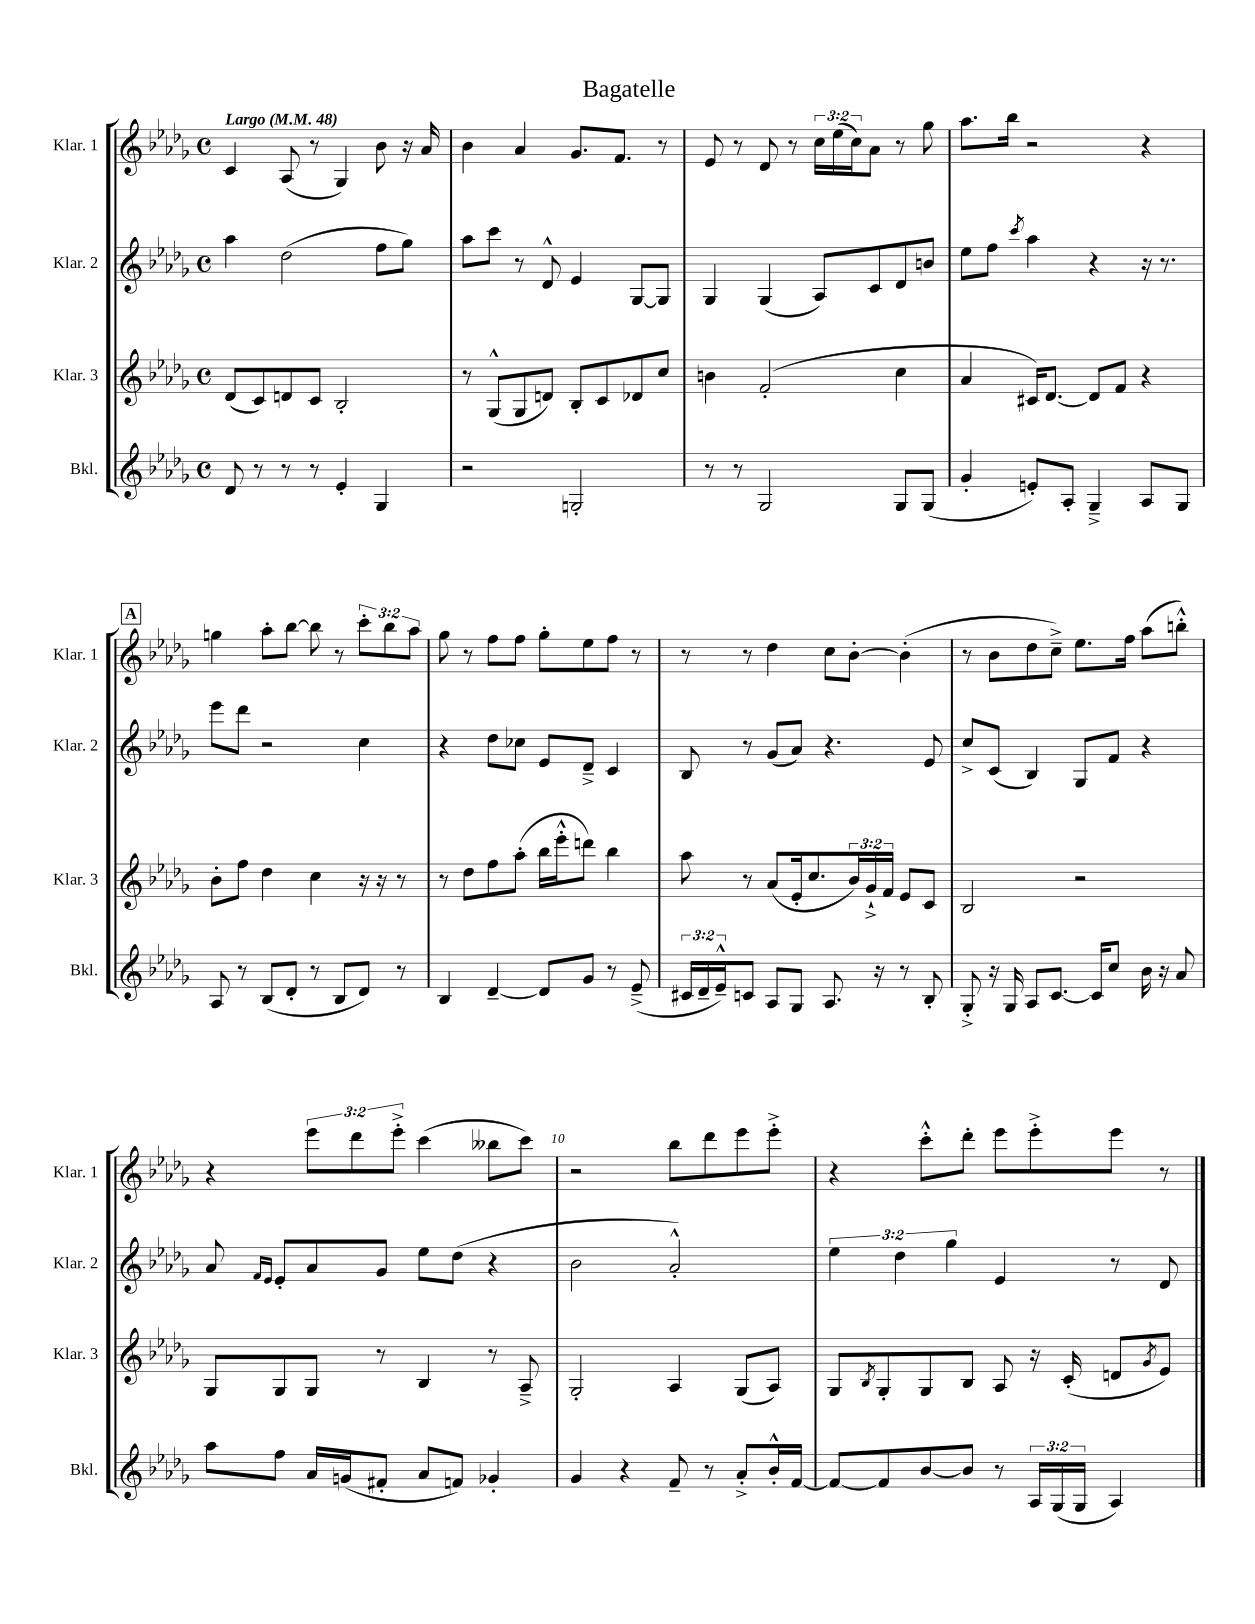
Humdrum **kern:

**kern	**kern	**kern	**kern
*staff4	*staff3	*staff2	*staff1
*clefG2	*clefG2	*clefG2	*clefG2
*k[b-e-a-d-g-]	*k[b-e-a-d-g-]	*k[b-e-a-d-g-]	*k[b-e-a-d-g-]
*M4/4	*M4/4	*M4/4	*M4/4
*met(c)	*met(c)	*met(c)	*met(c)
*MM48	*MM48	*MM48	*MM48
8d-/	(8d-/L	4aa-\	4c/
8r	8c/)	.	.
8r	8d/	(2dd-\	(8A-/
8r	8c/J	.	8r
4e-'/	2B-'/	.	4G-/)
4G-/	.	8ff\L	8b-\
.	.	8gg-\J)	16r
.	.	.	16a-/
=	=	=	=
2r	8r	8aa-\L	4b-\
.	(8G-^^/L	8ccc\J	.
.	8G-/	8r	4a-/
.	8d/J)	8d-^^/	.
2G'/	8B-'/L	4e-/	8.g-/L
.	8c/	.	.
.	.	.	8.f/J
.	8d-/	[8G-/L	.
.	8cc/J	8G-/]J	8r
=	=	=	=
8r	4b\	4G-/	8e-/
8r	.	.	8r
2G-/	(2f'/	(4G-/	8d-/
.	.	.	8r
.	.	8A-/L)	24cc\LL
.	.	.	(24ee-\
.	.	.	24cc\J)
.	.	8c/	8a-\J
8G-/L	4cc\	8d-/	8r
(8G-/J	.	8b/J	8gg-\
=	=	=	=
4g-'/	4a-/	8ee-\L	8.aa-\L
.	.	8ff\J	.
.	.	.	16bb-\Jk
.	.	8qccc/	.
8e'/L)	16c#/LK)	4aa-\	2r
.	[8.d-/J	.	.
8A-'/J	.	.	.
4G-~^/	8d-/]L	4r	.
.	8f/J	.	.
8A-/L	4r	16r	4r
.	.	8.r	.
8G-/J	.	.	.
=	=	=	=
8A-/	8b-'\L	8eee-\L	4gg\
8r	8ff\J	8ddd-\J	.
(8B-/L	4dd-\	2r	8aa-'\L
8d-'/J	.	.	[8bb-\J
8r	4cc\	.	8bb-\]
8B-/L	.	.	8r
8d-/J)	16r	4cc\	12ccc'\L
.	16r	.	.
.	.	.	12bb-\
8r	8r	.	.
.	.	.	12aa-\J
=	=	=	=
4B-/	8r	4r	8gg-\
.	8dd-\L	.	8r
[4d-~/	8ff\	8dd-\L	8ff\L
.	(8aa-'\J	8cc-\J	8ff\J
8d-/]L	16bb-\LL	8e-/L	8gg-'\L
.	16eee-'^^\J	.	.
8g-/J	8ddd\J)	8d-~^/J	8ee-\
8r	4bb-\	4c/	8ff\J
(8e-~^/	.	.	8r
=	=	=	=
24c#/LL	8aa-\	8B-/	8r
24d-~/	.	.	.
24e-~^^/J)	.	.	.
8c/J	8r	8r	8r
8A-/L	(8a-/L	(8g-/L	4dd-\
8G-/J	16e-'/k	8a-/J)	.
.	8.cc/	.	.
8.A-/	.	4.r	8cc\L
.	24b-/L)	.	[8b-'\J
.	24g-`^/	.	.
16r	.	.	.
.	24f/JJ	.	.
8r	8e-/L	.	(4b-'\]
8B-'/	8c/J	8e-/	.
=	=	=	=
8G-'^/	2B-/	8cc^/L	8r
16r	.	(8c/J	8b-\L
16G-/	.	.	.
8A-/L	.	4B-/)	8dd-\
[8.c/J	.	.	8cc~^\J)
.	2r	8G-/L	8.ee-\L
16c/]LK	.	.	.
8cc/J	.	8f/J	.
.	.	.	16ff\Jk
16b-\	.	4r	(8aa-\L
16r	.	.	.
8a-/	.	.	8bb'^^\J)
=	=	=	=
8aa-\L	8G-/L	8a-/	4r
.	.	16qqf/LL	.
.	.	16qqe-/JJ	.
8ff\J	8G-/	8e-'/L	.
16a-/LL	8G-/J	8a-/	12eee-\L
(16g/J	.	.	.
.	.	.	12ddd-\
8f#'/J	8r	8g-/J	.
.	.	.	12eee-'^\J
8a-/L	4B-/	8ee-\L	(4ccc\
8f/J)	.	(8dd-\J	.
4g-'/	8r	4r	8bb--\L
.	8A-~^/	.	8ccc\J)
=	=	=	=
4g-/	2G-'/	2b-\	2r
4r	.	.	.
8f~/	4A-/	2a-'^^/)	8bb-\L
8r	.	.	8ddd-\
8a-'^/L	(8G-/L	.	8eee-\
16b-'^^/L	8A-/J)	.	8eee-'^\J
[16f/JJ	.	.	.
=	=	=	=
8f/_L	8G-/L	6ee-\	4r
.	8qB-/	.	.
8f/]	8G-'/	.	.
.	.	6dd-\	.
[8b-/	8G-/	.	8ccc'^^\L
.	.	6gg-\	.
8b-/]J	8B-/J	.	8ddd-'\J
8r	8A-/	4e-/	8eee-\L
24A-/LL	16r	.	8eee-'^\
(24G-/	.	.	.
.	(16c'/	.	.
24G-/JJ	.	.	.
4A-/)	8d/L	8r	8eee-\J
.	8qg-/	.	.
.	8e-/J)	8d-/	8r
==	==	==	==
*-	*-	*-	*-
